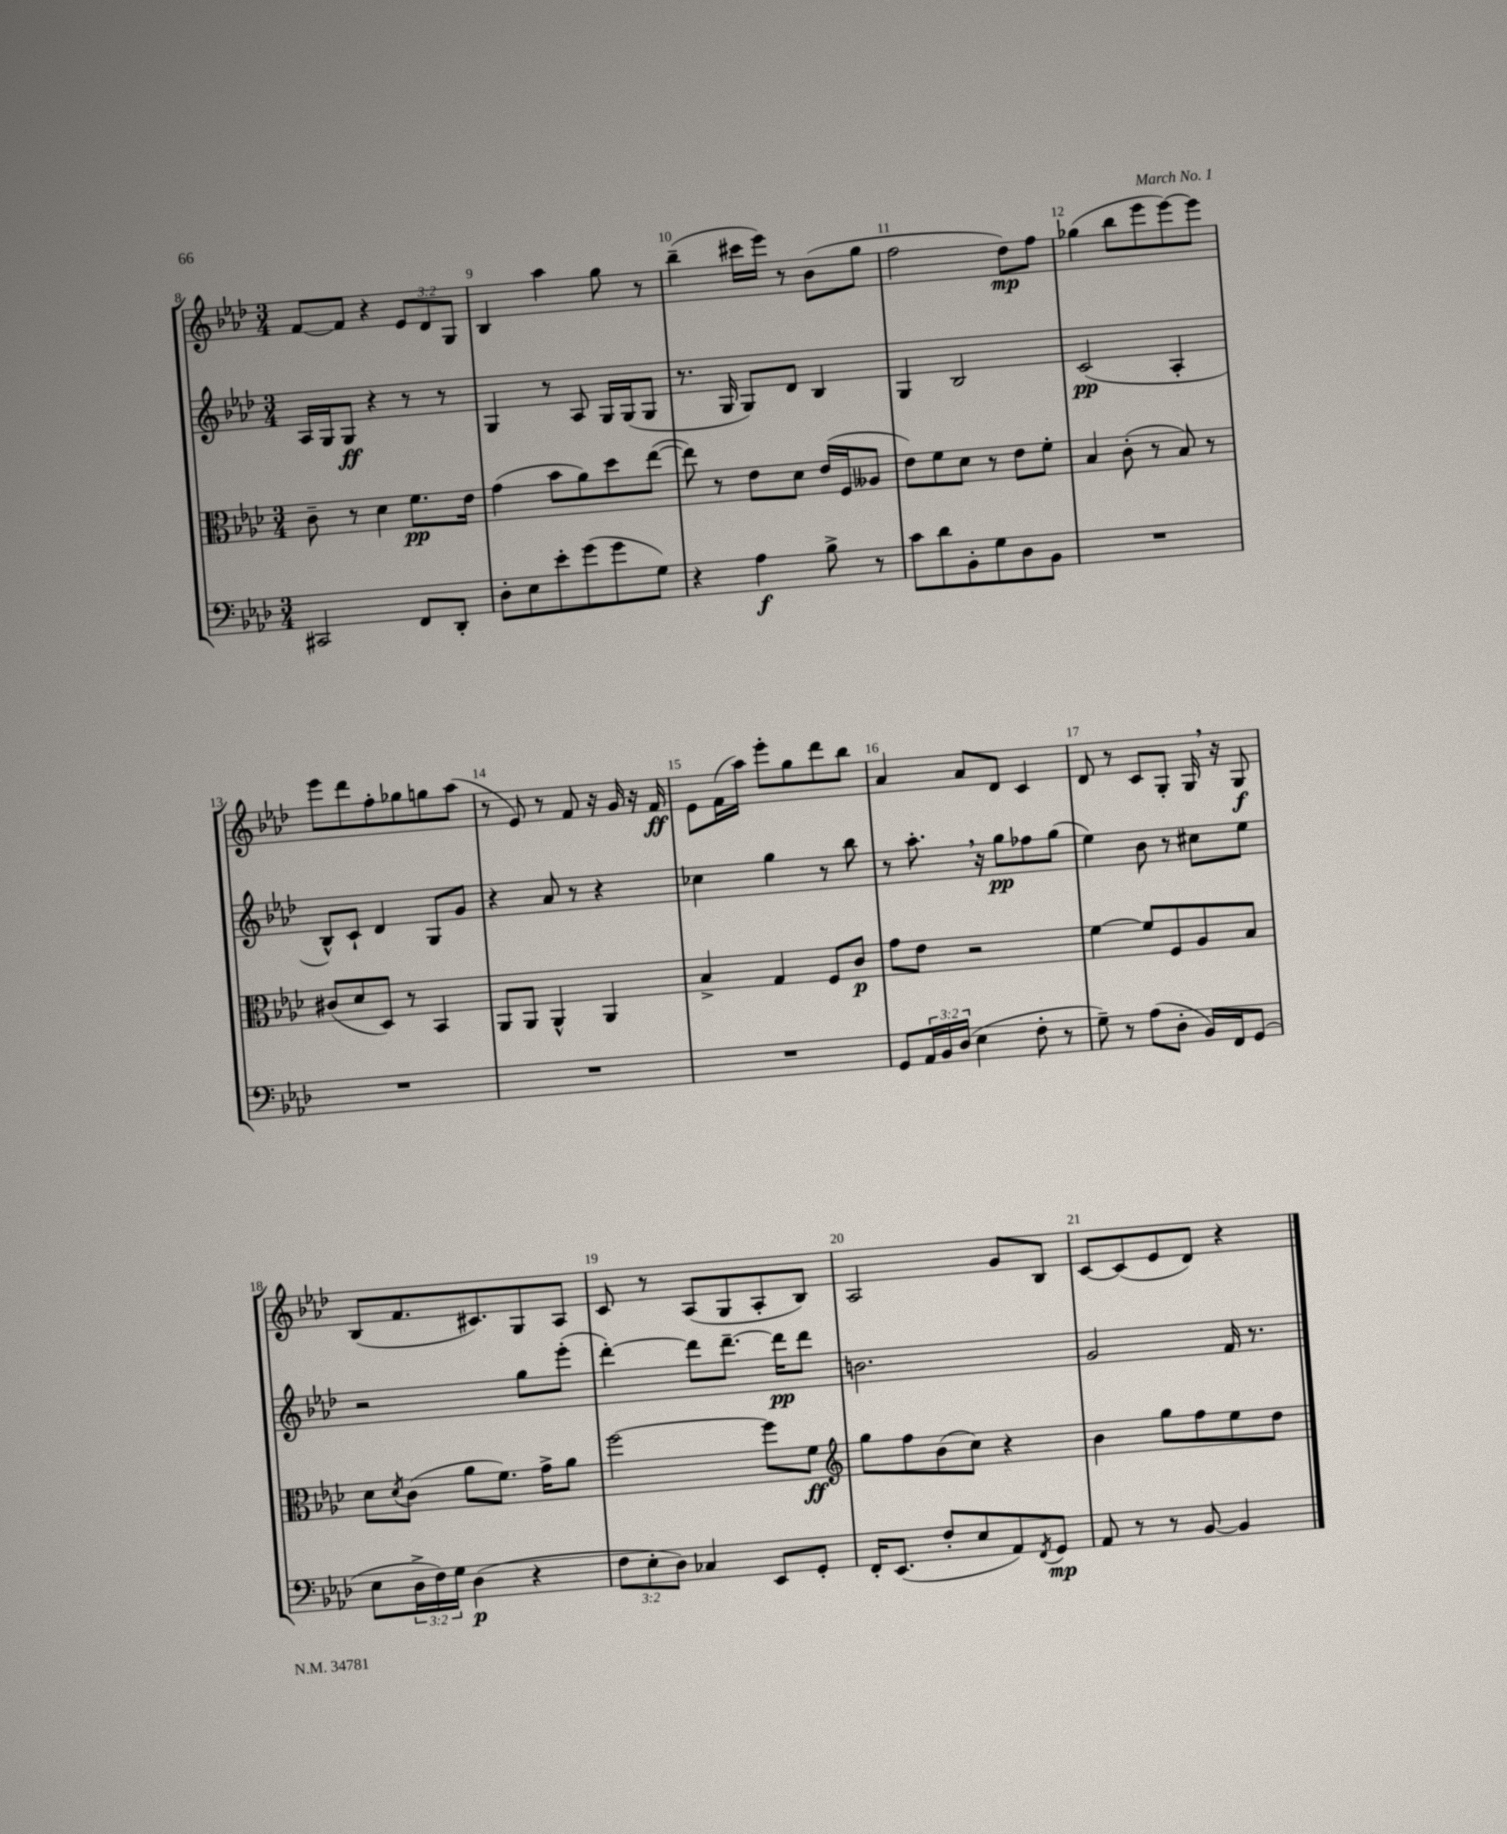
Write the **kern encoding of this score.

**kern	**kern	**kern	**kern
*staff4	*staff3	*staff2	*staff1
*clefF4	*clefC3	*clefG2	*clefG2
*k[b-e-a-d-]	*k[b-e-a-d-]	*k[b-e-a-d-]	*k[b-e-a-d-]
*M3/4	*M3/4	*M3/4	*M3/4
2CC#	8c~	16A-	[8f
.	.	16G	.
.	8r	8G	8f]
.	4d-	4r	4r
8FF	8.f	8r	12e-
.	.	.	12d-
8DD-'	.	8r	.
.	.	.	12G
.	16e-	.	.
=	=	=	=
8D-'	(4g	4G	4B-
8E-	.	.	.
8e-'	8b-	8r	4aa-
(8g	8a-)	8A-	.
8g	8dd-	16G	8gg
.	.	(16G	.
8G)	([8ee-	8G	8r
=	=	=	=
4r	8ee-])	8.r	(4bb-~
.	8r	.	.
.	.	16G	.
4A-	8e-	8G)	16ccc#
.	.	.	16eee-)
.	8d-	8d-	8r
8B-^	(16e-	4B-	(8b-
.	16F	.	.
8r	8A--	.	8gg
=	=	=	=
8c	8e-)	4G	2ff
8d-	8f	.	.
8BB-'	8d-	2B-	.
8G	8r	.	.
8D-	8e-	.	8dd-)
8BB-	8f'	.	8ff
=	=	=	=
2.r	4B-	(2c	(4gg-
.	(8c'	.	8bb-
.	8r	.	8eee-
.	8B-)	4A-'	[8eee-)
.	8r	.	8eee-]
=	=	=	=
2.r	(8c#	8B-^^)	8eee-
.	8d-	8c`	8ddd-
.	8D-)	4d-	8ff'
.	8r	.	8gg-
.	4BB-	8G	8gg
.	.	8g	(8aa-
=	=	=	=
2.r	8AA-	4r	8r
.	8AA-	.	8e-)
.	4AA-^^	8a-	8r
.	.	8r	8f
.	4AA-	4r	16r
.	.	.	16g
.	.	.	16r
.	.	.	16f
=	=	=	=
2.r	4B-^	4cc-	8e-
.	.	.	(16f
.	.	.	16aa-)
.	4G	4gg	8eee-'
.	.	.	8gg
.	8F	8r	8ddd-
.	8c	8bb-	8bb-
=	=	=	=
8GG	8g	8r	4a-
24AA-	8e-	8.aa-'	.
24BB-	.	.	.
(24D-	.	.	.
4E-	2r	.	8a-
.	.	16r	.
.	.	8gg	8d-
8F'	.	8ff-	4c
8r	.	(8gg	.
=	=	=	=
8G~)	[4f	4ee-)	8d-
8r	.	.	8r
(8A-	8f]	8b-	8c
8D-'	8F	8r	8G'
16BB-)	8A-	8cc#	16G
16FF	.	.	16r
(8GG	8B-	8ee-	8G
=	=	=	=
8E-	8d-	2r	(8B-
.	8qd-	.	.
24D-^	(8c	.	8.f
24F)	.	.	.
24G	.	.	.
(4D-	8a-	.	.
.	.	.	8.c#)
.	8.f)	.	.
4r	.	8gg	8G
.	16g^	.	.
.	8a-	(8eee-'	8A-
=	=	=	=
12F	[2ff	[4ddd-')	8c
12E-'	.	.	.
.	.	.	8r
12D-)	.	.	.
4C-	.	8ddd-]	(8A-
.	.	[8.ddd-~	8G
8EE-	8ff]	.	8A-'
.	.	16ddd-]	.
8GG'	8f	8ddd-	8B-)
=	=	=	=
*	*clefG2	*	*
16FF'	8gg	2.b	2A-
(8.EE-	.	.	.
.	8ff	.	.
8F'	(8b-	.	.
8E-	8cc)	.	.
8AA-)	4r	.	8g
8qFF	.	.	.
8GG	.	.	8B-
=	=	=	=
8AA-	4b-	2g	[8c
8r	.	.	(8c]
8r	8gg	.	8e-
[8BB-	8ff	.	8d-)
4BB-]	8ee-	16f	4r
.	.	8.r	.
.	8dd-	.	.
==	==	==	==
*-	*-	*-	*-
